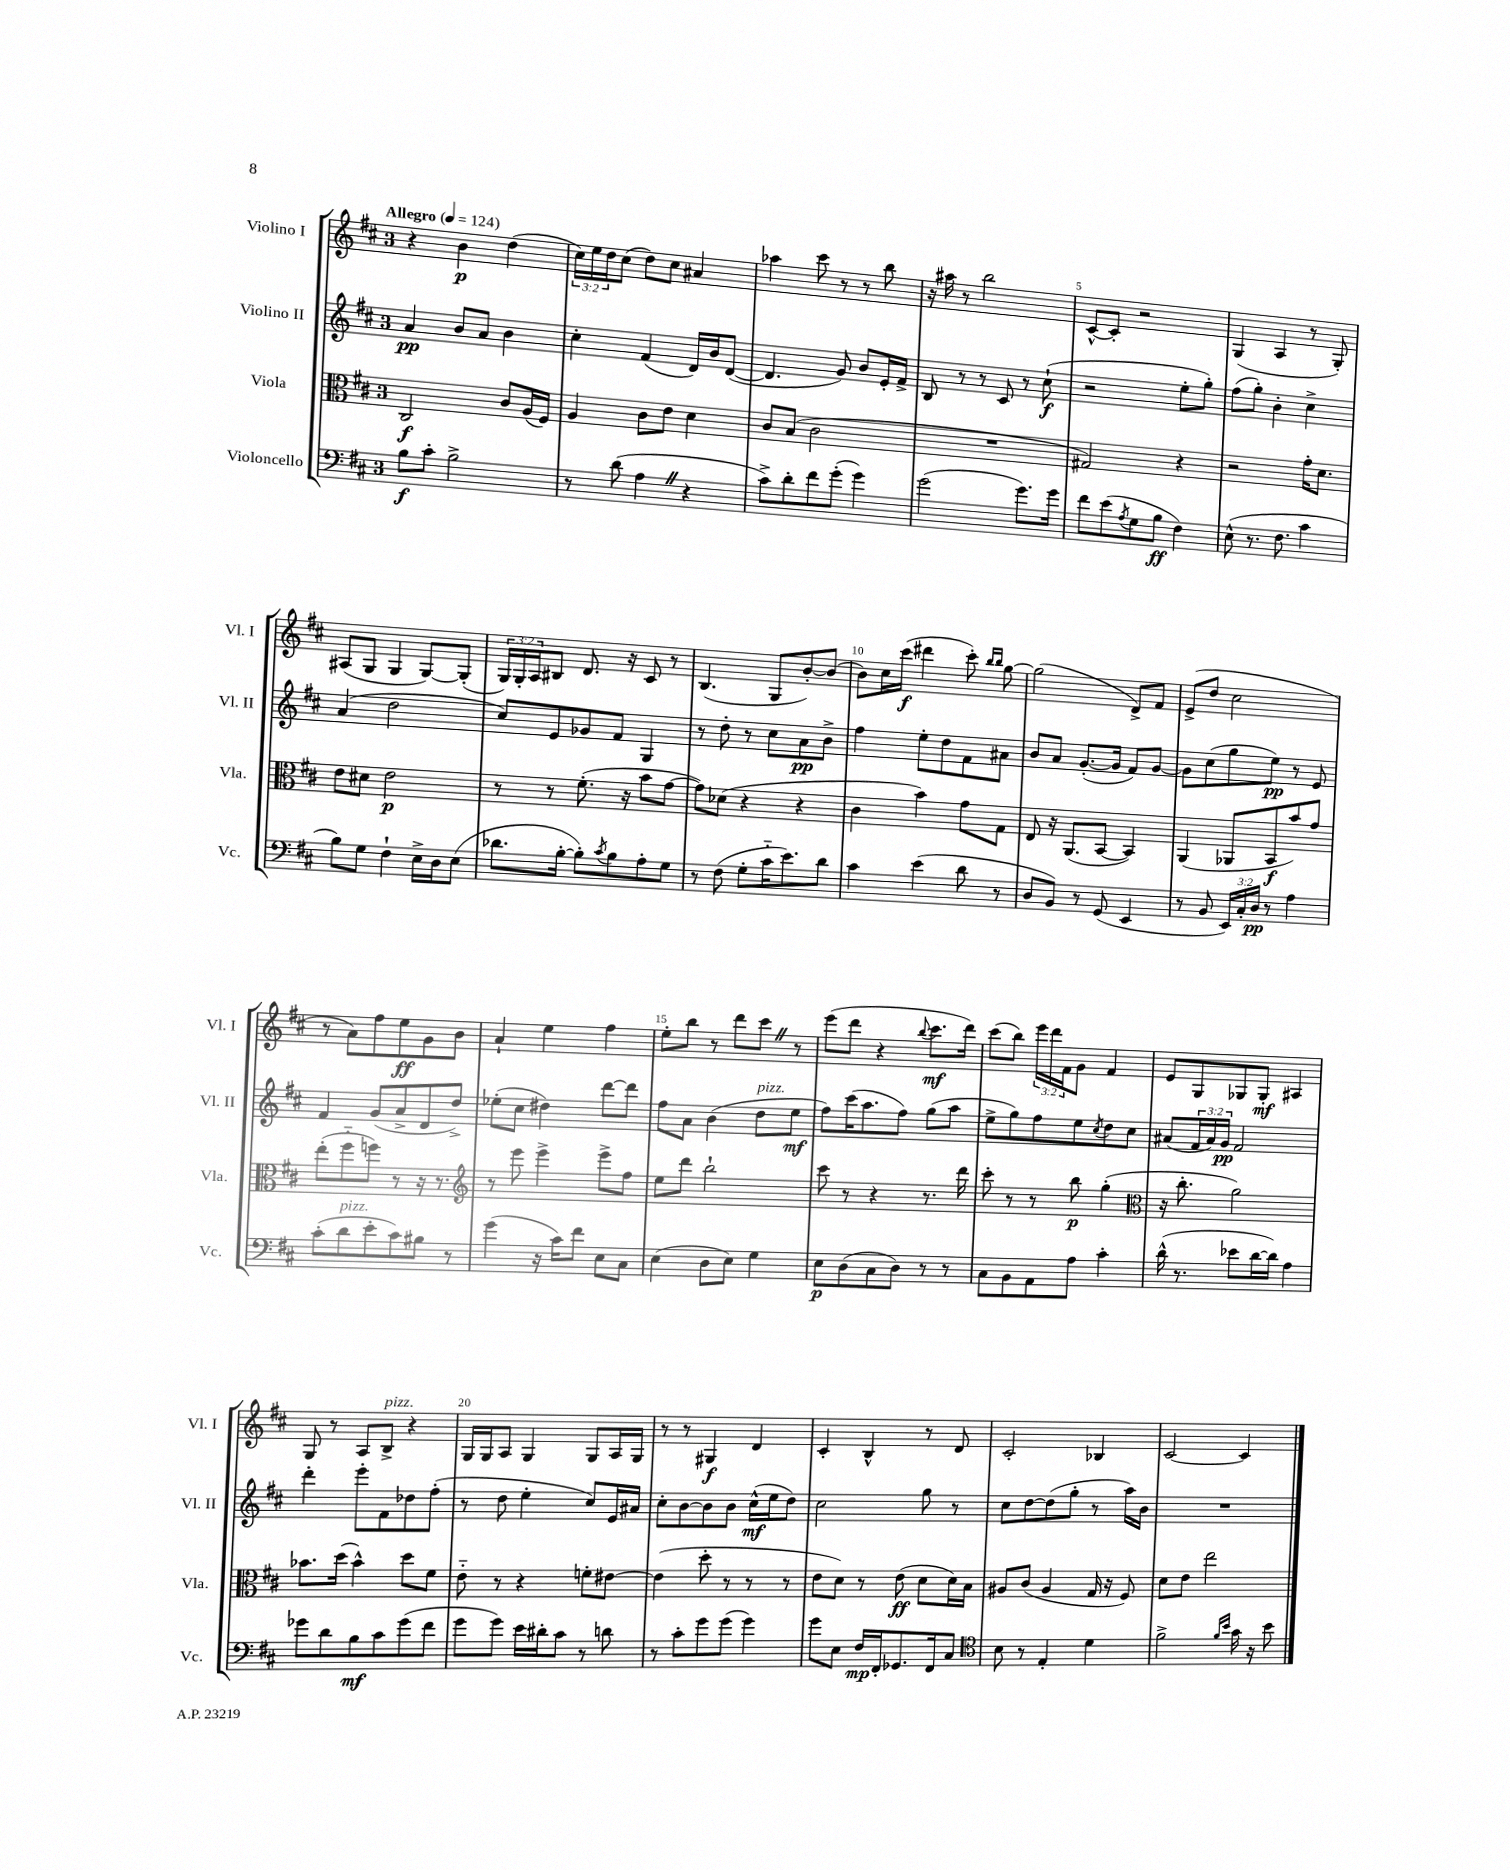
<<
\new StaffGroup <<
\new Staff = "s0" \with { instrumentName = "Violino I" shortInstrumentName = "Vl. I" } {
    \clef treble \key d \major \once \override Staff.TimeSignature.style = #'single-digit \time 3/4 \override Staff.TupletNumber.text = #tuplet-number::calc-fraction-text \tempo "Allegro" 4 = 124
    r4 b'4\p d''4( |
    \tuplet 3/2 { cis''16) e''16 d''16 } cis''8( d''8) cis''8 ais'4 |
    aes''4 cis'''8 r8 r8 b''8 |
    r16 ais''16 r8 b''2 |
    cis'8~-^ cis'8-. r2 |
    g4( a4 r8 g8-.) |
    ais8( g8 g4 g8~) g8-.( |
    \tuplet 3/2 { g16) g16-. a16 } bis8 d'8. r16 cis'8 r8 |
    b4.( g8 b'8~-.) b'8( |
    b'8) cis''16 cis'''16\f( dis'''4 cis'''8-.) \grace { b''16 b''16 } g''8~ |
    g''2( d'8->) fis'8 |
    e'8->( d''8 cis''2 |
    r8 a'8) fis''8 e''8\ff g'8 b'8 |
    a'4-! e''4 fis''4 |
    e''8-. b''8 r8 d'''8 cis'''8 \once \override BreathingSign.text = \markup { \musicglyph "scripts.caesura.straight" } \breathe r8 |
    e'''8( d'''8 r4 \appoggiatura { b''8 } cis'''8.\mf d'''16) |
    cis'''8( b''8) \tuplet 3/2 { e'''16 d'''16 fis'16 } g'8 fis'4 |
    e'8 g8 ges8 ges8-.\mf ais4 |
    g8 r8 a8 b8->^\markup { \italic "pizz." } r4 |
    g16 g16 a8 g4 g8 a16 g16 |
    r8 r8 gis4\f d'4 |
    cis'4-. b4-^ r8 d'8 |
    cis'2-. bes4 |
    cis'2~ cis'4 \bar "|." |
}
\new Staff = "s1" \with { instrumentName = "Violino II" shortInstrumentName = "Vl. II" } {
    \clef treble \key d \major \once \override Staff.TimeSignature.style = #'single-digit \time 3/4 \override Staff.TupletNumber.text = #tuplet-number::calc-fraction-text
    a'4\pp b'8 a'8 b'4 |
    cis''4-. fis'4( d'16) b'16 d'8~( |
    d'4. g'8) b'8 e'16-. fis'16-> |
    b8 r8 r8 cis'8 r8 cis''8-!\f( |
    r2 e''8-. g''8-.) |
    fis''8( g''8-.) b'4-. cis''4-> |
    a'4( d''2 |
    cis''8) e'8 ges'8 fis'8 g4 |
    r8 d''8-. r8 cis''8 a'8\pp b'8-> |
    fis''4 e''8-. d''8 fis'8 ais'8 |
    b'8 a'8 g'8.~-.( g'16 fis'8) g'8~ |
    g'8 cis''8( g''8 e''8\pp) r8 e'8 |
    fis'4 g'8( a'8-> d'8 d''8->) |
    ees''8-.( cis''8 dis''4) d'''8~ d'''8 |
    fis''8 a'8 b'4( d''8^\markup { \italic "pizz." } e''8\mf |
    fis''8) cis'''16( a''8. fis''8) g''8( a''8 |
    e''8-> g''8) fis''8 e''8 \acciaccatura { cis''8 } d''8 cis''8 |
    ais'8( \tuplet 3/2 { fis'16 ais'16) g'16\pp } fis'2 |
    d'''4-. e'''8-. fis'8 des''8 fis''8-.( |
    r8 d''8 e''4-. cis''8) e'16 ais'16 |
    cis''8-. b'8~ b'8 b'8 cis''16-^\mf( e''16 d''8) |
    cis''2 g''8 r8 |
    cis''8 d''8~ d''8( g''8-. r8 a''16) b'16 |
    R2. \bar "|." |
}
\new Staff = "s2" \with { instrumentName = "Viola" shortInstrumentName = "Vla." } {
    \clef alto \key d \major \once \override Staff.TimeSignature.style = #'single-digit \time 3/4
    cis2\f cis'8 a16( fis16) |
    a4 cis'8 e'8 d'4 |
    cis'8 b8( cis'2 |
    R2. |
    gis2) r4 |
    r2 g'16-. d'8. |
    e'8 dis'8 e'2\p |
    r8 r8 fis'8.-.( r16 b'8 g'8~ |
    g'8) des'8( r4 r4 |
    cis'4 b'4) g'8 g8 |
    e8 r16 a,8.( b,8~ b,4) |
    a,4( aes,8 b,8\f b'8) g'8 |
    e''8-.( fis''8-_ f''8) r8 r16 r8. |
    \clef treble r8 e'''8 e'''4-> e'''8-> fis''8 |
    e''8 d'''8 b''2-! |
    cis'''8 r8 r4 r8. d'''16 |
    cis'''8-. r8 r8 b''8\p g''4-.( |
    \clef alto r16 cis''8.-. a'2) |
    bes'8. d''16( bes'4-^) d''8 fis'8 |
    e'8-_ r8 r4 f'8-. eis'8~ |
    eis'4( d''8-. r8 r8 r8 |
    e'8 d'8) r8 e'8\ff( d'8 d'16) b16 |
    ais8 cis'8( ais4 g16 r16 fis8) |
    d'8 e'8 e''2 \bar "|." |
}
\new Staff = "s3" \with { instrumentName = "Violoncello" shortInstrumentName = "Vc." } {
    \clef bass \key d \major \once \override Staff.TimeSignature.style = #'single-digit \time 3/4 \override Staff.TupletNumber.text = #tuplet-number::calc-fraction-text
    b8\f cis'8-. b2-> |
    r8 d'8( a4 \once \override BreathingSign.text = \markup { \musicglyph "scripts.caesura.straight" } \breathe r4 |
    cis'8->) d'8-. fis'8 g'8-.( g'4) |
    g'2( g'8.) g'16 |
    fis'8 e'8( \acciaccatura { a8 } g8 b8\ff fis4) |
    e8-^( r8. fis8. cis'4 |
    b8) g8 fis4-! e16-> d16 e8( |
    des'8. b16~-. b8-.) \acciaccatura { cis'8 } b8 a8-. g8 |
    r8 fis8( g8-. cis'16-_ e'8.) d'8 |
    cis'4 e'4( d'8 r8 |
    d8 b,8) r8 g,8( e,4 |
    r8 b,8 \tuplet 3/2 { e,16) cis16-. d16\pp } r8 a4 |
    cis'8-.( d'8^\markup { \italic "pizz." } e'8-. cis'8) bis8 r8 |
    g'4( r16 cis'16) fis'8 e8 cis8 |
    e4( d8 e8) g4 |
    e8\p d8( cis8 d8) r8 r8 |
    cis8 b,8 a,8 a8 cis'4-. |
    d'16-^( r8. ees'8 d'16~ d'16) a4 |
    ges'8 d'8 b8\mf cis'8 ges'8( fis'8 |
    g'8 g'8) e'16 dis'16-. cis'8 r8 d'8 |
    r8 cis'8-. g'8 g'8( g'4) |
    g'8 e8 fis16\mp fis,16-. ges,8. fis,16 cis8 |
    \clef tenor b8 r8 e4-. d'4 |
    fis'2-> \grace { fis'16 b'16 } g'16 r16 b'8 \bar "|." |
}
>>
>>
\layout { \context { \Score \override BarNumber.break-visibility = ##(#f #t #t) barNumberVisibility = #(every-nth-bar-number-visible 5) } }
